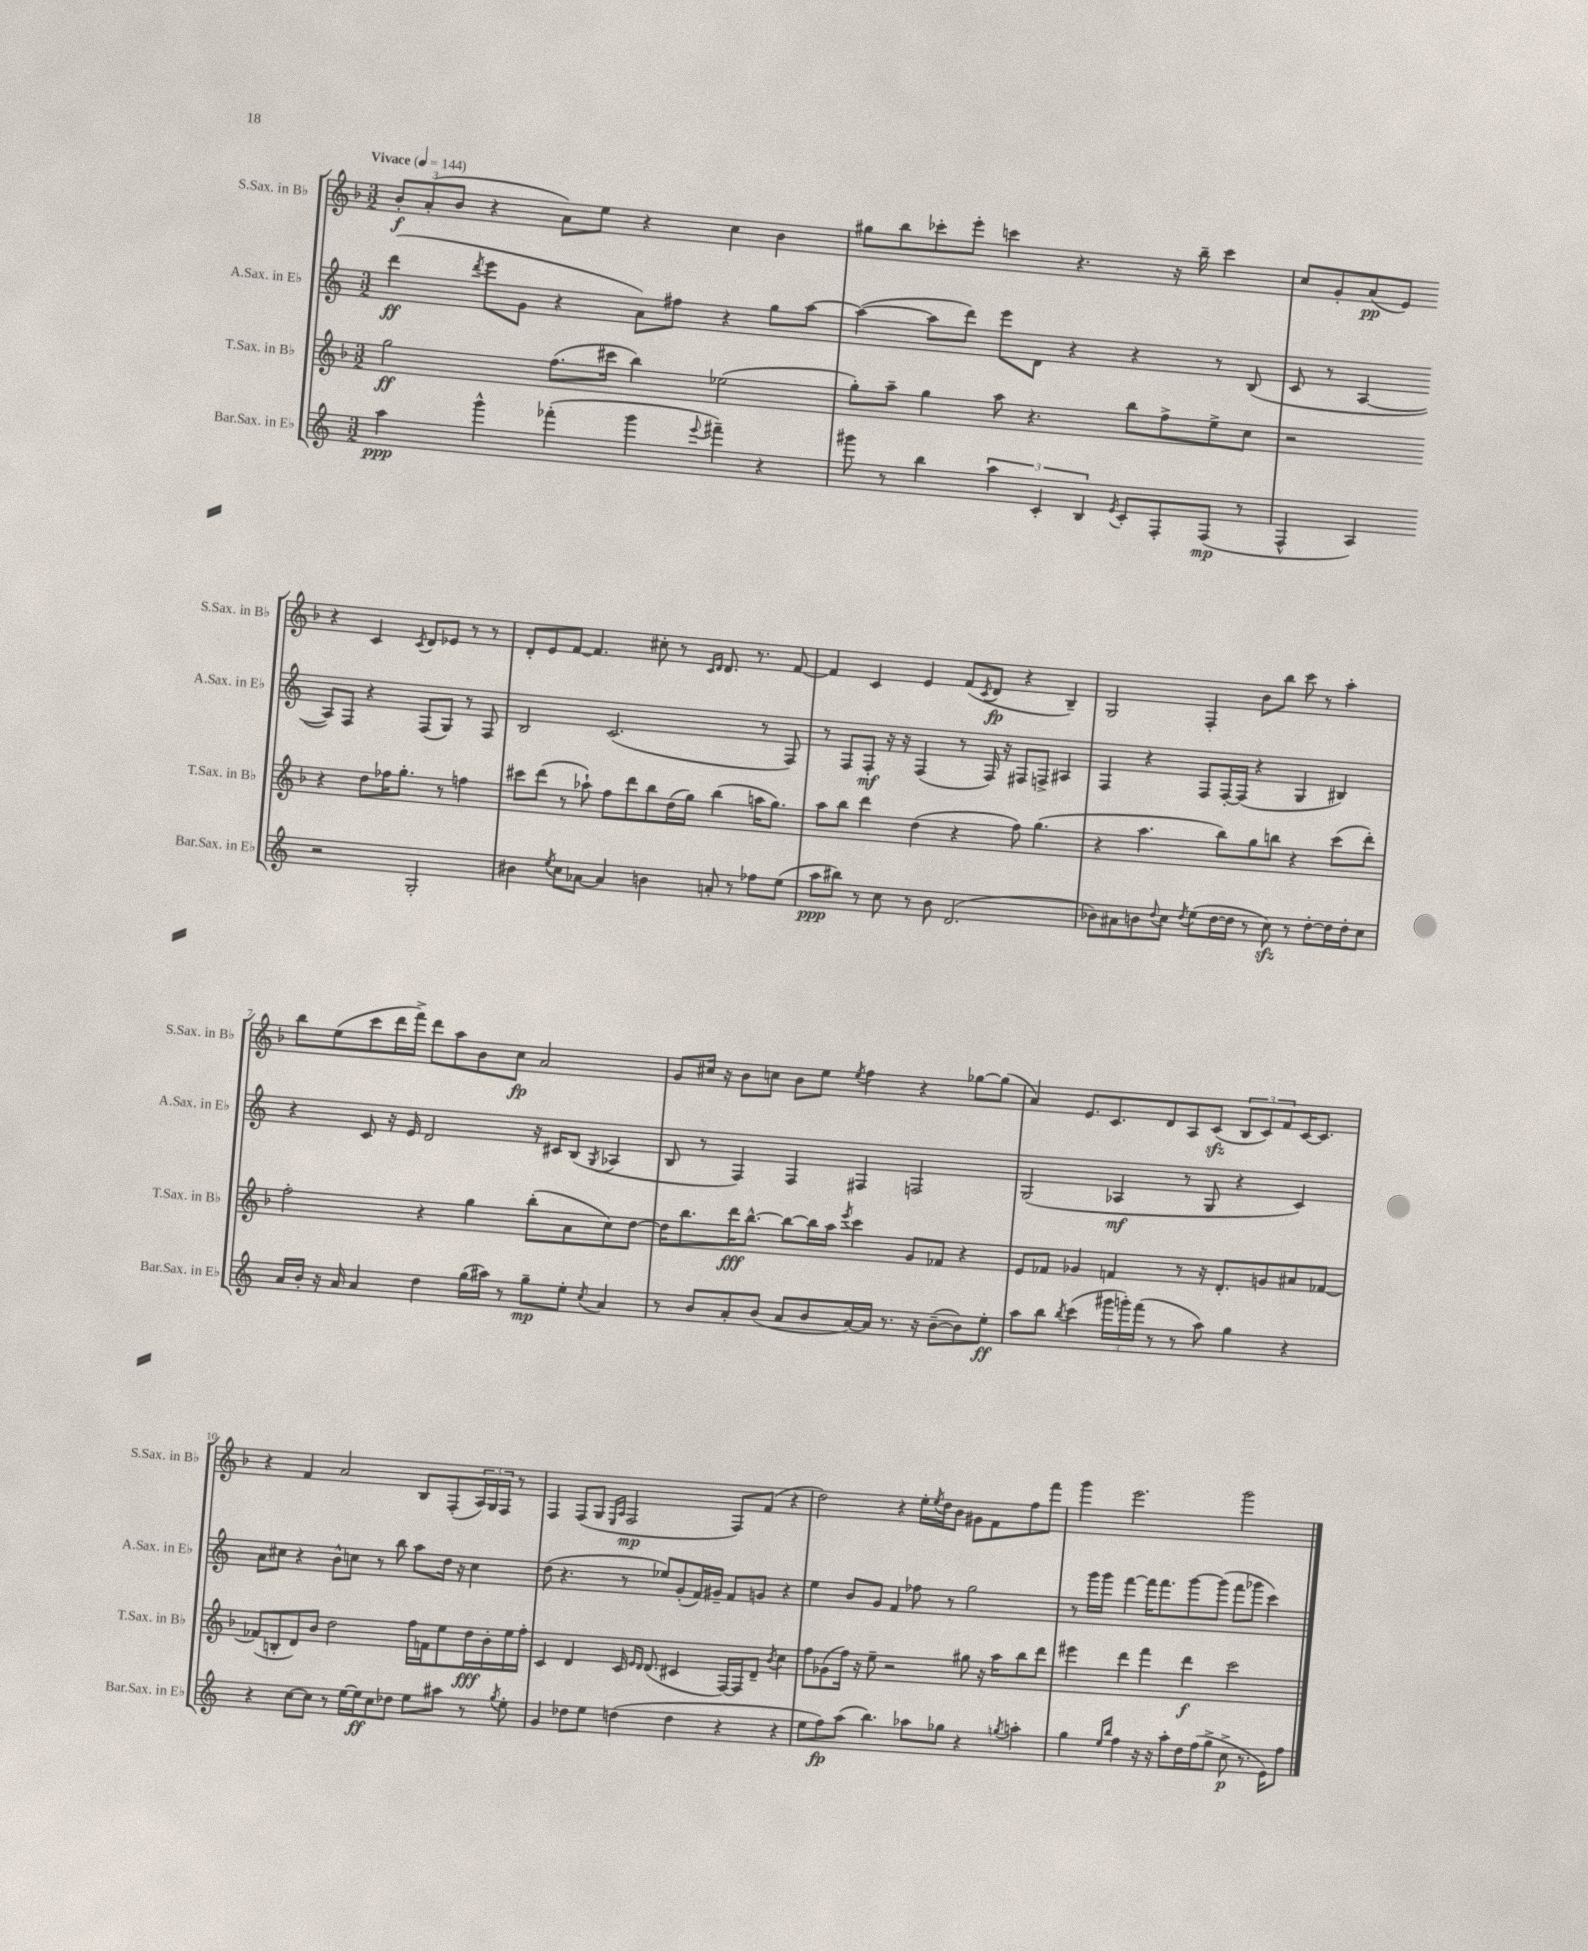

**kern	**dynam	**kern	**dynam	**kern	**dynam	**kern	**dynam
*part4	*part4	*part3	*part3	*part2	*part2	*part1	*part1
*staff4	*staff4	*staff3	*staff3	*staff2	*staff2	*staff1	*staff1
*I"Bar.Sax. in E♭	*	*I"T.Sax. in B♭	*	*I"A.Sax. in E♭	*	*I"S.Sax. in B♭	*
*I'Bar.Sax. in E♭	*	*I'T.Sax. in B♭	*	*I'A.Sax. in E♭	*	*I'S.Sax. in B♭	*
*clefG2	*	*clefG2	*	*clefG2	*	*clefG2	*
*k[]	*	*k[b-]	*	*k[]	*	*k[b-]	*
*M3/2	*	*M3/2	*	*M3/2	*	*M3/2	*
*MM144	*	*MM144	*	*MM144	*	*MM144	*
=1	=1	=1	=1	=1	=1	=1	=1
!	!	!	!	!	!	!LO:TX:a:B:t=Vivace	!
4aa\	ppp	2gg\	ff	(4ddd\	ff	12b-'/L	f
.	.	.	.	.	.	(12a'/	.
.	.	.	.	.	.	12b-/J	.
.	.	.	.	8qddd/	.	.	.
4ggg^^\	.	.	.	8eee\L	.	4r	.
.	.	.	.	8g\J	.	.	.
(4fff-X'\	.	(8.ff\L	.	4r	.	8a\L)	.
.	.	.	.	.	.	8ee\J	.
.	.	16ccc#X\Jk	.	.	.	.	.
4ggg\	.	4bb-\)	.	8a\L)	.	4r	.
.	.	.	.	8ff#X\J	.	.	.
8qqeee/	.	.	.	.	.	.	.
4fff#X~\)	.	(2ee-X\	.	4r	.	4cc\	.
4r	.	.	.	8gg\L	.	4b-\	.
.	.	.	.	[8aa\J	.	.	.
=2	=2	=2	=2	=2	=2	=2	=2
8ggg#X\	.	8gg'\L)	.	(4aa\_	.	8gg#X\L	.
8r	.	8aa~\J	.	.	.	8bb-\	.
4bb\	.	4gg\	.	8aa\L]	.	8ccc-X'\	.
.	.	.	.	8ddd\J)	.	8eee'\J	.
6aa\	.	8aa\	.	8eee\L	.	4cccn\	.
.	.	4.r	.	8d\J	.	.	.
6c'/	.	.	.	.	.	.	.
.	.	.	.	4r	.	4.r	.
6B/	.	.	.	.	.	.	.
8qe/	.	.	.	.	.	.	.
8c'/L	.	8bb-\L	.	4r	.	.	.
8F'/	.	8ff^\	.	.	.	16r	.
.	.	.	.	.	.	16bb-~\	.
(8F/J	mp	8ee^\	.	8r	.	4ccc\	.
8r	.	8cc\J	.	(8B/	.	.	.
=3	=3	=3	=3	=3	=3	=3	=3
4F^^/	.	2r	.	8c/	.	8cc/L	.
.	.	.	.	8r	.	8g'/	.
4A/)	.	.	.	[4A/	.	(8a/	pp
.	.	.	.	.	.	8e/J)	.
2r	.	4r	.	8A/L])	.	4r	.
.	.	.	.	8F/J	.	.	.
.	.	8dd\L	.	4r	.	4c/	.
.	.	16ff-X\K	.	.	.	.	.
.	.	8.gg'\J	.	.	.	.	.
.	.	.	.	.	.	8qc/	.
2G'/	.	.	.	(8F/L	.	8d/L	.
.	.	8r	.	8G/J)	.	8e-X/J	.
.	.	4ffn\	.	8r	.	8r	.
.	.	.	.	8F/	.	8r	.
!!LO:LB:g=z
=4	=4	=4	=4	=4	=4	=4	=4
4b#X\	.	8ccc#X\L	.	2B/	.	8d'/L	.
.	.	(8ddd\J	.	.	.	8e/	.
8qee/	.	.	.	.	.	.	.
8cc\L	.	8r	.	.	.	[8f/J	.
[8a-X\J	.	8aa-X`\)	.	.	.	4.f/]	.
4a-/]	.	8ff\L	.	(2.c/	.	.	.
.	.	8ddd\	.	.	.	.	.
4bn\	.	8bb-\	.	.	.	8cc#X'\	.
.	.	(16dd\L	.	.	.	8r	.
.	.	16gg\JJ)	.	.	.	.	.
.	.	.	.	.	.	16qqc/LL	.
.	.	.	.	.	.	16qqd/JJ	.
8an'/	.	(4bb-\	.	.	.	8.d/	.
8r	.	.	.	.	.	.	.
.	.	.	.	.	.	8.r	.
8ff-X\L	.	16aan\KL	.	8r	.	.	.
.	.	8.gg\J)	.	.	.	.	.
(8ee\J	.	.	.	8F/)	.	[8f/	.
=5	=5	=5	=5	=5	=5	=5	=5
8aa\L	ppp	8aa\L	.	8r	.	4f/]	.
8bb#X\J)	.	8bb-\J	.	8F/L	.	.	.
8r	.	4ddd\	.	8F'/J	mf	4c/	.
8cc\	.	.	.	16r	.	.	.
.	.	.	.	16r	.	.	.
8r	.	(4dd\	.	(4F/	.	4e/	.
8b\	.	.	.	.	.	.	.
(2.d/	.	4r	.	8r	.	(8f/L	.
.	.	.	.	.	.	8qc/	.
.	.	.	.	16F/)	.	8d/J	fp
.	.	.	.	16r	.	.	.
.	.	8ff\)	.	8F#X/L	.	4r	.
.	.	(4.gg\	.	8Fn^/J	.	.	.
.	.	.	.	4A#X/	.	4B-~/)	.
=6	=6	=6	=6	=6	=6	=6	=6
8b-X\L)	.	4r	.	4F/	.	2G/	.
8a#X\	.	.	.	.	.	.	.
8bn\	.	4.aa\	.	4r	.	.	.
8qqdd/	.	.	.	.	.	.	.
8cc\J	.	.	.	.	.	.	.
8qdd/	.	.	.	.	.	.	.
(8ee\L	.	.	.	8F/L	.	4F'/	.
[16dd\L	.	8bb-\L)	.	[16F'/L	.	.	.
16dd\JJ]	.	.	.	(16F/JJ]	.	.	.
8r	.	8gg\	.	4r	.	8b-\L	.
8cczz\)	.	8bbn\J	.	.	.	8bb-\J	.
8r	.	4r	.	4G/	.	8ccc\	.
[8dd'\L	.	.	.	.	.	8r	.
16dd\L]	.	(8ccc\L	.	4B#X/)	.	4aa'\	.
16dd'\J	.	.	.	.	.	.	.
8cc\J	.	8ddd'\J)	.	.	.	.	.
!!LO:LB:g=z
=7	=7	=7	=7	=7	=7	=7	=7
16a/LL	.	2ff'\	.	4r	.	8bb-\L	.
16b'/JJ	.	.	.	.	.	.	.
16r	.	.	.	.	.	(8ee\	.
16a/	.	.	.	.	.	.	.
4a/	.	.	.	8c/	.	8ccc\	.
.	.	.	.	16r	.	16ddd\L	.
.	.	.	.	16e/	.	16fff^\JJ)	.
4dd\	.	4r	.	2d/	.	8ddd\L	.
.	.	.	.	.	.	8aa\	.
(16gg\LL	.	4gg\	.	.	.	8b-\	.
16aa#X\JJ)	.	.	.	.	.	.	.
8r	.	.	.	.	.	8cc\J	fp
8gg~\L	mp	(8bb-'\L	.	16r	.	2a/	.
.	.	.	.	16c#X/KL	.	.	.
8ee'\J	.	8a\	.	(8B/J	.	.	.
8qcc/	.	.	.	8qG/	.	.	.
4a/	.	8cc\)	.	4A-X/	.	.	.
.	.	[8dd\J	.	.	.	.	.
=8	=8	=8	=8	=8	=8	=8	=8
8r	.	16dd\KL]	.	8B/	.	8g/L	.
.	.	8.bb-\	.	.	.	.	.
8b/L	.	.	.	8r	.	16cc#X/Jk	.
.	.	.	.	.	.	16r	.
8a'/	.	16ddd\K	fff	4F/)	.	8b-\L	.
.	.	[8.bb-^^\J	.	.	.	.	.
(8b/J	.	.	.	.	.	8ccn\J	.
8a/L	.	8bb-\L_	.	4F/	.	8b-\L	.
8b/	.	16bb-\L]	.	.	.	8ee\J	.
.	.	16aa\JJ	.	.	.	.	.
.	.	8qeee/	.	.	.	8qee/	.
[16a/L)	.	4ccc\	.	4F#X/	.	4ff\	.
16a/JJ]	.	.	.	.	.	.	.
8.r	.	.	.	.	.	.	.
.	.	8g/L	.	2Fn/	.	4r	.
16r	.	.	.	.	.	.	.
([8b~\L	.	8f-X/J	.	.	.	.	.
8b\])	.	4r	.	.	.	[8gg-X\L	.
8ee'\J	ff	.	.	.	.	(8gg-\J]	.
=9	=9	=9	=9	=9	=9	=9	=9
8aa\L	.	8e/L	.	(2G/	.	4a/)	.
8bb\J	.	8f-X/J	.	.	.	.	.
8qbb/	.	.	.	.	.	.	.
(4ccc\	.	4g-X/	.	.	.	8.e/L	.
.	.	.	.	.	.	8.c/	.
24ggg#X\LL	.	4fn/	.	4A-X/	mf	.	.
24gggn'\)	.	.	.	.	.	.	.
(24fff\JJ	.	.	.	.	.	.	.
8r	.	.	.	.	.	8d/	.
8r	.	8r	.	8r	.	8A/	.
8aa\)	.	16r	.	8G/	.	(8czz/J	.
.	.	8.d'/L	.	.	.	.	.
4gg\	.	.	.	4r	.	12B-/L	.
.	.	.	.	.	.	12c/)	.
.	.	8gn/	.	.	.	.	.
.	.	.	.	.	.	12f/	.
4r	.	8a#X/	.	4c/)	.	[16c/K	.
.	.	.	.	.	.	8.c/J]	.
.	.	[8f-X/J	.	.	.	.	.
!!LO:LB:g=z
=10	=10	=10	=10	=10	=10	=10	=10
4r	.	(8f-X/L]	.	8a\L	.	4r	.
.	.	8Bn'/	.	8cc#X\J	.	.	.
[8cc\L	.	8d/)	.	4r	.	4f/	.
8cc\J]	.	8b-/J	.	.	.	.	.
8r	.	2dd\	.	8b^^\L	.	2a/	.
[16ee\LL	.	.	.	8ccn\J	.	.	.
16ee\J]	ff	.	.	.	.	.	.
8cc\	.	.	.	8r	.	.	.
8dd-X\J	.	.	.	8bb\	.	.	.
8ee\L	.	16ff\LL	.	8aa\L	.	8B-/L	.
.	.	16fn\J	.	.	.	.	.
8aa#X\J	.	8ee\	.	16dd\Jk	.	(8F'/	.
.	.	.	.	16r	.	.	.
8r	.	16dd\L	fff	4cc\	.	24A/L)	.
.	.	.	.	.	.	24G/	.
.	.	16b-'\	.	.	.	.	.
.	.	.	.	.	.	24F/JJ	.
8qgg/	.	.	.	.	.	.	.
8ee'\	.	16ee\	.	.	.	8r	.
.	.	16ff'\JJ	.	.	.	.	.
=11	=11	=11	=11	=11	=11	=11	=11
4g/	.	4c/	.	(8dd\	.	4F/	.
.	.	.	.	4.r	.	.	.
8dd-X\L	.	4d/	.	.	.	(8F/L	.
8ee\J	.	.	.	.	.	8G/J	.
.	.	.	.	.	.	16qqE/LL	.
.	.	.	.	.	.	16qqA/JJ	.
(4ddn\	.	16c/	.	8r	.	2F/	mp
.	.	16qqe/LL	.	.	.	.	.
.	.	16qqd/JJ	.	.	.	.	.
.	.	(8.d/	.	.	.	.	.
.	.	.	.	8ee-X/L)	.	.	.
4dd\	.	4c#X/	.	(8g'/	.	.	.
.	.	.	.	16f/L)	.	.	.
.	.	.	.	16g#X~/JJ	.	.	.
4r	.	[16F/LL)	.	8f/L	.	8F/L)	.
.	.	16F/J]	.	.	.	.	.
.	.	8d~/J	.	8gn/J	.	(8f/J	.
.	.	8qb-/	.	.	.	.	.
4r	.	4cc\	.	4r	.	4r	.
=12	=12	=12	=12	=12	=12	=12	=12
8ee\L	.	8ff\L	.	4ee\	.	2dd\)	.
8ff\)	fp	(8g-X\	.	.	.	.	.
(8aa\J	.	16ff\Jk)	.	8b/L	.	.	.
.	.	16r	.	.	.	.	.
4.bb\)	.	8ee~\	.	8g/J	.	.	.
.	.	2r	.	4f/	.	4r	.
8aa-X\L	.	.	.	8ff-X\	.	16ee'\LL	.
.	.	.	.	.	.	8qee/	.
.	.	.	.	.	.	16dd\J	.
8gg-X\J	.	.	.	8r	.	8b-\J	.
4r	.	8gg#X\	.	2gg\	.	8g#X\L	.
.	.	16r	.	.	.	8f\	.
.	.	16aa\KL	.	.	.	.	.
8qggn/	.	.	.	.	.	.	.
4aan'\	.	8bb-\	.	.	.	8ff\	.
.	.	8ddd\J	.	.	.	8fff\J	.
=13	=13	=13	=13	=13	=13	=13	=13
4gg\	.	4eee#X\	.	8r	.	4ggg\	.
.	.	.	.	16ggg\LL	.	.	.
.	.	.	.	16ggg\JJ	.	.	.
16qqee/LL	.	.	.	.	.	.	.
16qqbb/JJ	.	.	.	.	.	.	.
4ff\	.	4ddd\	.	[4fff\	.	2.eee\	.
16r	.	4fff\	.	16fff\KL]	.	.	.
16r	.	.	.	8.fff\	.	.	.
8aa'\L	.	.	.	.	.	.	.
16dd\L	.	4ddd\	f	[8ggg\	.	.	.
(16ff\J	.	.	.	.	.	.	.
8gg^\J	.	.	.	(8ggg\J]	.	.	.
8cc^\	p	2ccc\	.	8fff\L	.	2ggg\	.
8.r	.	.	.	8ggg-X\J	.	.	.
.	.	.	.	4ccc\)	.	.	.
16e\KL)	.	.	.	.	.	.	.
8ff\J	.	.	.	.	.	.	.
==	==	==	==	==	==	==	==
*-	*-	*-	*-	*-	*-	*-	*-
